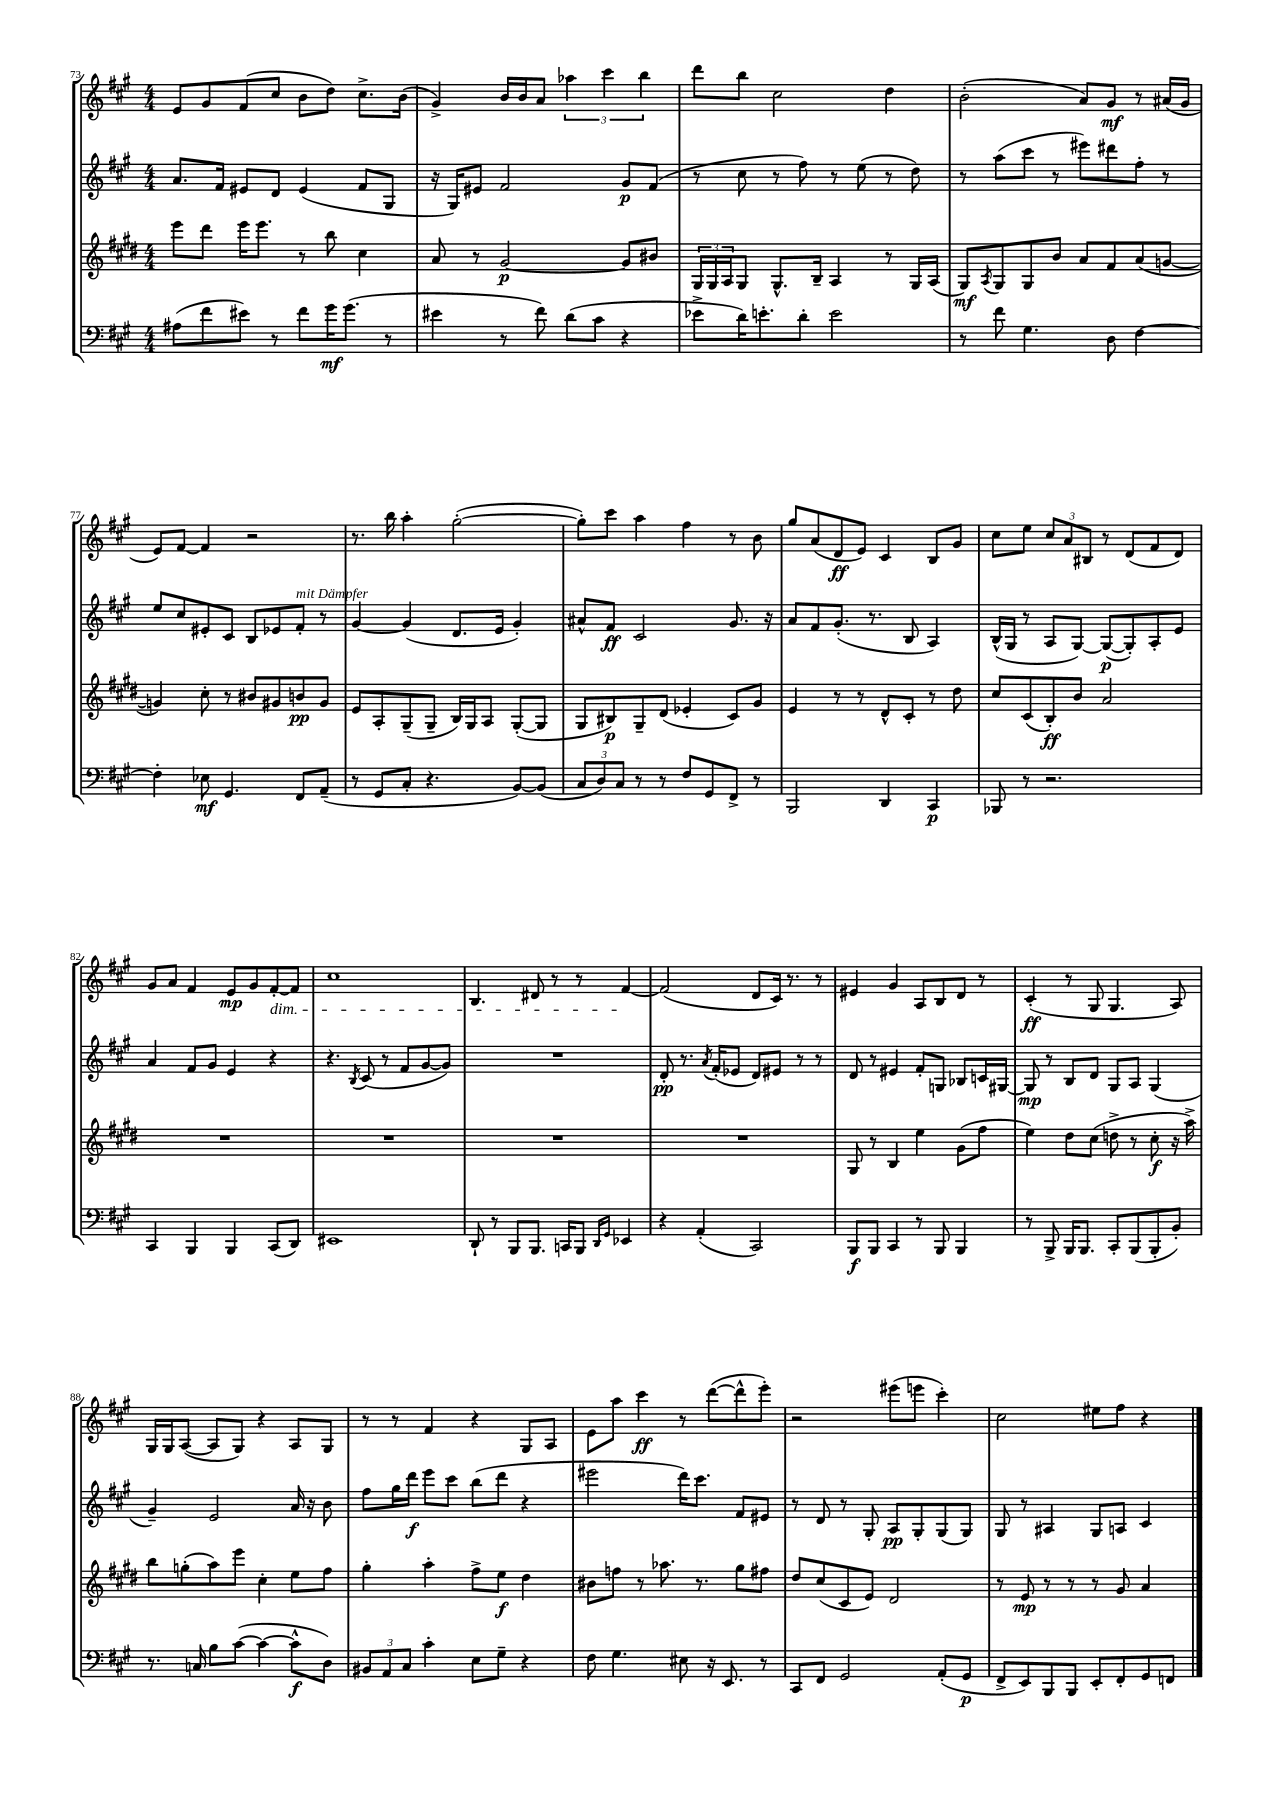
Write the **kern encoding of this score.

**kern	**dynam	**kern	**dynam	**kern	**dynam	**kern	**dynam
*part4	*part4	*part3	*part3	*part2	*part2	*part1	*part1
*staff4	*staff4	*staff3	*staff3	*staff2	*staff2	*staff1	*staff1
*clefF4	*	*clefG2	*	*clefG2	*	*clefG2	*
*k[f#c#g#]	*	*k[f#c#g#d#]	*	*k[f#c#g#]	*	*k[f#c#g#]	*
*M4/4	*	*M4/4	*	*M4/4	*	*M4/4	*
=73	=73	=73	=73	=73	=73	=73	=73
(8A#X\L	.	8eee\L	.	8.a/L	.	8e/L	.
8f#\	.	8ddd#\J	.	.	.	8g#/	.
.	.	.	.	16f#/Jk	.	.	.
8e#X\J)	.	16eee\KL	.	8e#X/L	.	(8f#/	.
.	.	8.eee\J	.	.	.	.	.
8r	.	.	.	8d/J	.	8cc#/J	.
8f#\L	.	8r	.	(4e#/	.	8b\L	.
16g#\K	mf	8bb\	.	.	.	8dd\J)	.
(8.g#\J	.	.	.	.	.	.	.
.	.	4cc#\	.	8f#/L	.	8.cc#^\L	.
8r	.	.	.	8G#/J	.	.	.
.	.	.	.	.	.	(16b\Jk	.
=74	=74	=74	=74	=74	=74	=74	=74
4e#X\	.	8a/	.	16r	.	4g#^/)	.
.	.	.	.	16G#/KL)	.	.	.
.	.	8r	.	8e#X/J	.	.	.
8r	.	[2g#/	p	2f#/	.	16b/LL	.
.	.	.	.	.	.	16b/J	.
8f#\)	.	.	.	.	.	8a/J	.
(8d\L	.	.	.	.	.	6aa-X\	.
8c#\J	.	.	.	.	.	.	.
.	.	.	.	.	.	6ccc#\	.
4r	.	8g#/L]	.	8g#/L	p	.	.
.	.	.	.	.	.	6bb\	.
.	.	8b#X/J	.	(8f#/J	.	.	.
=75	=75	=75	=75	=75	=75	=75	=75
8e-X^\L	.	24G#/LL	.	8r	.	8ddd\L	.
.	.	24G#/	.	.	.	.	.
.	.	24A/J	.	.	.	.	.
16d\K)	.	8G#/J	.	8cc#\	.	8bb\J	.
8.en'\	.	.	.	.	.	.	.
.	.	8.G#^^/L	.	8r	.	2cc#\	.
8d'\J	.	.	.	8ff#\)	.	.	.
.	.	16B~/Jk	.	.	.	.	.
2e\	.	4A/	.	8r	.	.	.
.	.	.	.	(8ee\	.	.	.
.	.	8r	.	8r	.	4dd\	.
.	.	16G#/LL	.	8dd\)	.	.	.
.	.	(16A/JJ	.	.	.	.	.
=76	=76	=76	=76	=76	=76	=76	=76
8r	.	8G#/L)	mf	8r	.	(2b'\	.
.	.	8qA/	.	.	.	.	.
8f#\	.	8G#/	.	(8aa\L	.	.	.
4.G#\	.	8G#/	.	8ccc#\J	.	.	.
.	.	8b/J	.	8r	.	.	.
.	.	8a/L	.	8eee#X\L)	.	8a/L)	.
8D\	.	8f#/	.	8ddd#X\	.	8g#/J	mf
[4F#\	.	(8a/	.	8ff#'\J	.	8r	.
.	.	[8gn/J	.	8r	.	(16a#X/LL	.
.	.	.	.	.	.	16g#/JJ	.
!!LO:LB:g=z
=77	=77	=77	=77	=77	=77	=77	=77
4F#'\]	.	4gn/])	.	8ee/L	.	8e/L)	.
.	.	.	.	8cc#/	.	[8f#/J	.
8E-X\	mf	8cc#'\	.	8e#X'/	.	4f#/]	.
4.GG#/	.	8r	.	8c#/J	.	.	.
.	.	8b#X/L	.	8B/L	.	2r	.
.	.	8g#X/	.	8e-X/	.	.	.
!	!	!	!	!LO:TX:a:i:t=mit Dämpfer	!	!	!
8FF#/L	.	8bn/	pp	8f#'/J	.	.	.
(8AA~/J	.	8g#/J	.	8r	.	.	.
=78	=78	=78	=78	=78	=78	=78	=78
8r	.	8e/L	.	[4g#/	.	8.r	.
8GG#/L	.	8A'/	.	.	.	.	.
.	.	.	.	.	.	16bb\	.
8C#'/J	.	(8G#~/	.	(4g#/]	.	4aa'\	.
4.r	.	8G#~/J	.	.	.	.	.
.	.	16B/LL)	.	8.d/L	.	([2gg#'\	.
.	.	16G#/J	.	.	.	.	.
.	.	8A/J	.	.	.	.	.
.	.	.	.	16e/Jk	.	.	.
[8BB/L)	.	([8G#'/L	.	4g#'/)	.	.	.
(8BB/J]	.	8G#/J]	.	.	.	.	.
=79	=79	=79	=79	=79	=79	=79	=79
12C#/L	.	8G#/L	.	8a#X^^/L	.	8gg#'\L])	.
12D/)	.	.	.	.	.	.	.
.	.	8B#X/)	p	8f#/J	ff	8ccc#\J	.
12C#/J	.	.	.	.	.	.	.
8r	.	8G#~/	.	2c#/	.	4aa\	.
8r	.	(8d#/J	.	.	.	.	.
8F#/L	.	4e-X'/	.	.	.	4ff#\	.
8GG#/	.	.	.	.	.	.	.
8FF#^/J	.	8c#/L)	.	8.g#/	.	8r	.
8r	.	8g#/J	.	.	.	8b\	.
.	.	.	.	16r	.	.	.
=80	=80	=80	=80	=80	=80	=80	=80
2BBB/	.	4e/	.	8a/L	.	8gg#/L	.
.	.	.	.	8f#/	.	(8a/	.
.	.	8r	.	(8.g#'/J	.	8d/	ff
.	.	8r	.	.	.	8e/J)	.
.	.	.	.	8.r	.	.	.
4DD/	.	8d#^^/L	.	.	.	4c#/	.
.	.	8c#'/J	.	8B/	.	.	.
4CC#/	p	8r	.	4A/)	.	8B/L	.
.	.	8dd#\	.	.	.	8g#/J	.
=81	=81	=81	=81	=81	=81	=81	=81
8BBB-X/	.	8cc#/L	.	(16B^^/LL	.	8cc#\L	.
.	.	.	.	16G#/JJ	.	.	.
8r	.	(8c#/	.	8r	.	8ee\J	.
2.r	.	8B'/)	ff	8A/L	.	12cc#/L	.
.	.	.	.	.	.	12a/	.
.	.	8b/J	.	[8G#/J)	.	.	.
.	.	.	.	.	.	12B#X/J	.
.	.	2a/	.	(8G#/L_	p	8r	.
.	.	.	.	8G#'/])	.	(8d/L	.
.	.	.	.	8A'/	.	8f#/	.
.	.	.	.	8e/J	.	8d/J)	.
!!LO:LB:g=z
=82	=82	=82	=82	=82	=82	=82	=82
4CC#/	.	1r	.	4a/	.	8g#/L	.
.	.	.	.	.	.	8a/J	.
4BBB/	.	.	.	8f#/L	.	4f#/	.
.	.	.	.	8g#/J	.	.	.
4BBB/	.	.	.	4e/	.	8e/L	mp
.	.	.	.	.	.	8g#/	.
!	!	!	!	!	!	!LO:TX:b:i:t=dim.	!
(8CC#/L	.	.	.	4r	.	[8f#'/	.
8DD/J)	.	.	.	.	.	8f#/J]	.
=83	=83	=83	=83	=83	=83	=83	=83
1EE#X	.	1r	.	4.r	.	1cc#	.
.	.	.	.	8qB/	.	.	.
.	.	.	.	(8c#/	.	.	.
.	.	.	.	8r	.	.	.
.	.	.	.	8f#/L	.	.	.
.	.	.	.	[8g#/	.	.	.
.	.	.	.	8g#/J])	.	.	.
=84	=84	=84	=84	=84	=84	=84	=84
8DD`/	.	1r	.	1r	.	4.B/	.
8r	.	.	.	.	.	.	.
8BBB/L	.	.	.	.	.	.	.
8.BBB/J	.	.	.	.	.	8d#X/	.
.	.	.	.	.	.	8r	.
16CCn/KL	.	.	.	.	.	.	.
8BBB/J	.	.	.	.	.	8r	.
16qqDD/LL	.	.	.	.	.	.	.
16qqGG#/JJ	.	.	.	.	.	.	.
4EE-X/	.	.	.	.	.	[4f#/	.
=85	=85	=85	=85	=85	=85	=85	=85
4r	.	1r	.	8d'/	pp	(2f#/]	.
.	.	.	.	8.r	.	.	.
(4AA'/	.	.	.	.	.	.	.
.	.	.	.	8qa/	.	.	.
.	.	.	.	(16f#'/KL	.	.	.
.	.	.	.	8e-X/J	.	.	.
2CC#/)	.	.	.	8d/L)	.	8d/L	.
.	.	.	.	8e#X/J	.	16c#/Jk)	.
.	.	.	.	.	.	8.r	.
.	.	.	.	8r	.	.	.
.	.	.	.	8r	.	8r	.
=86	=86	=86	=86	=86	=86	=86	=86
8BBB/L	f	8G#/	.	8d/	.	4e#X/	.
8BBB/J	.	8r	.	8r	.	.	.
4CC#/	.	4B/	.	4e#X/	.	4g#/	.
8r	.	4ee\	.	8f#'/L	.	8A/L	.
8BBB/	.	.	.	8Gn/J	.	8B/	.
4BBB/	.	(8g#\L	.	8B-X/L	.	8d/J	.
.	.	8ff#\J	.	16cn/L	.	8r	.
.	.	.	.	[16G#X/JJ	.	.	.
=87	=87	=87	=87	=87	=87	=87	=87
8r	.	4ee\)	.	8G#/]	mp	(4c#'/	ff
8BBB^/	.	.	.	8r	.	.	.
16BBB/KL	.	8dd#\L	.	8B/L	.	8r	.
8.BBB/J	.	.	.	.	.	.	.
.	.	(8cc#\J	.	8d/J	.	8G#/	.
8CC#'/L	.	8ddn^\	.	8G#/L	.	4.G#/	.
(8BBB/	.	8r	.	8A/J	.	.	.
8BBB'/	.	8cc#'\	f	(4G#/	.	.	.
8BB'/J)	.	16r	.	.	.	8A/)	.
.	.	16aa^\)	.	.	.	.	.
!!LO:LB:g=z
=88	=88	=88	=88	=88	=88	=88	=88
8.r	.	8bb\L	.	4g#~/)	.	16G#/LL	.
.	.	.	.	.	.	16G#/J	.
.	.	(8ggn'\	.	.	.	([8A/J	.
16Cn/	.	.	.	.	.	.	.
8B\L	.	8aa\)	.	2e/	.	8A/L]	.
([8c#\J	.	8eee\J	.	.	.	8G#/J)	.
4c#\_	.	4cc#'\	.	.	.	4r	.
8c#^^\L]	f	8ee\L	.	16a/	.	8A/L	.
.	.	.	.	16r	.	.	.
8D\J)	.	8ff#\J	.	8b\	.	8G#/J	.
=89	=89	=89	=89	=89	=89	=89	=89
12BB#X/L	.	4gg#'\	.	8ff#\L	.	8r	.
12AA/	.	.	.	.	.	.	.
.	.	.	.	16gg#\L	.	8r	.
12C#/J	.	.	.	.	.	.	.
.	.	.	.	16ddd\JJ	f	.	.
4c#'\	.	4aa'\	.	8eee\L	.	4f#/	.
.	.	.	.	8ccc#\J	.	.	.
8E\L	.	8ff#^\L	.	(8bb\L	.	4r	.
8G#~\J	.	8ee\J	f	8ddd\J	.	.	.
4r	.	4dd#\	.	4r	.	8G#/L	.
.	.	.	.	.	.	8A/J	.
=90	=90	=90	=90	=90	=90	=90	=90
8F#\	.	8b#X\L	.	2eee#X\	.	8e\L	.
4.G#\	.	8ffn\J	.	.	.	8aa\J	.
.	.	8r	.	.	.	4ccc#\	ff
.	.	8.aa-X\	.	.	.	.	.
8E#X\	.	.	.	16ddd\KL)	.	8r	.
.	.	8.r	.	8.ccc#\J	.	.	.
16r	.	.	.	.	.	([8ddd\L	.
8.EE/	.	.	.	.	.	.	.
.	.	8gg#\L	.	8f#/L	.	8ddd^^\]	.
8r	.	8ff#X\J	.	8e#X/J	.	8eee'\J)	.
=91	=91	=91	=91	=91	=91	=91	=91
8CC#/L	.	8dd#/L	.	8r	.	2r	.
8FF#/J	.	(8cc#/	.	8d/	.	.	.
2GG#/	.	8c#/	.	8r	.	.	.
.	.	8e/J)	.	8G#'/	.	.	.
.	.	2d#/	.	8A/L	pp	(8eee#X\L	.
.	.	.	.	8G#'/	.	8eeen\J	.
(8AA'/L	.	.	.	(8G#/	.	4ccc#'\)	.
8GG#/J	p	.	.	8G#/J)	.	.	.
=92	=92	=92	=92	=92	=92	=92	=92
8FF#^/L	.	8r	.	8G#/	.	2cc#\	.
8EE/)	.	8e/	mp	8r	.	.	.
8BBB/	.	8r	.	4A#X/	.	.	.
8BBB/J	.	8r	.	.	.	.	.
8EE'/L	.	8r	.	8G#/L	.	8ee#X\L	.
8FF#'/	.	8g#/	.	8An/J	.	8ff#\J	.
8GG#/	.	4a/	.	4c#/	.	4r	.
8FFn/J	.	.	.	.	.	.	.
==	==	==	==	==	==	==	==
*-	*-	*-	*-	*-	*-	*-	*-
